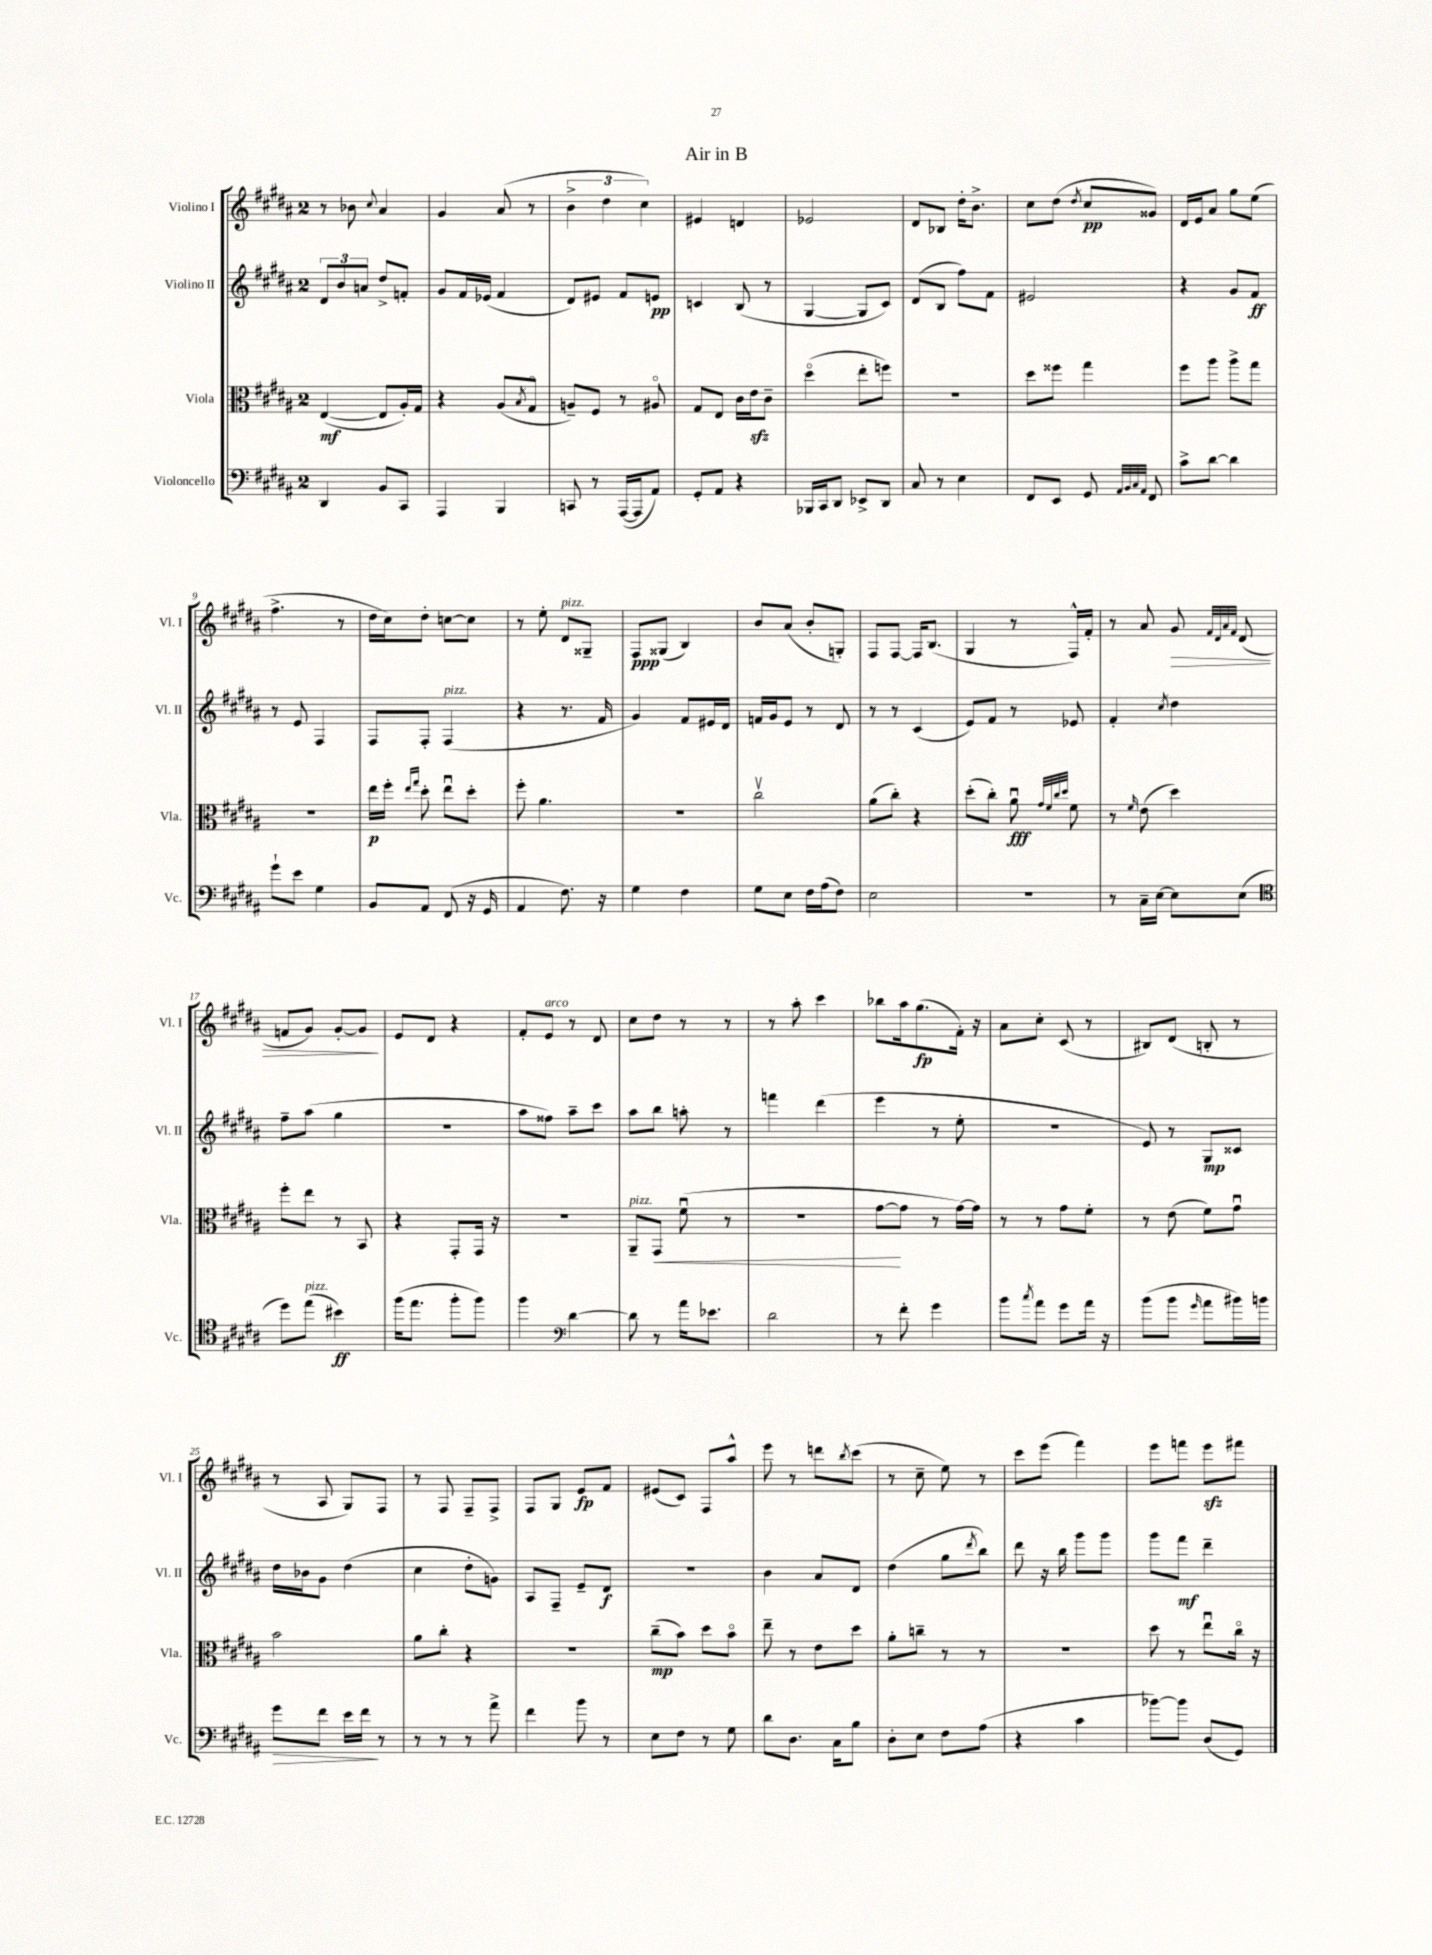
\header { title = "Air in B" }
<<
\new StaffGroup <<
\new Staff = "s0" \with { instrumentName = "Violino I" shortInstrumentName = "Vl. I" } {
    \clef treble \key b \major \once \override Staff.TimeSignature.style = #'single-digit \time 2/4
    r8 bes'8 \appoggiatura { cis''8 } ais'4 |
    gis'4 ais'8( r8 |
    \tuplet 3/2 { b'4-> dis''4 cis''4) } |
    eis'4 d'4 |
    ees'2 |
    dis'8 bes8 dis''16-. b'8.-> |
    cis''8 dis''8( \acciaccatura { dis''8 } cis''8\pp gisis'8) |
    dis'16 e'16 ais'8 gis''8 e''8( |
    fis''4.-> r8 |
    dis''16 cis''16) dis''8-. c''8~ c''8 |
    r8 e''8-. dis'8^\markup { \italic "pizz." } gisis8-- |
    fis8\ppp gisis8( b4) |
    b'8 ais'8( b'8-. g8-.) |
    fis8 fis8~ fis16 b8.( |
    gis4 r8 fis16-^) fis'16-. |
    r8 ais'8 gis'8\> \grace { fis'32 dis'32 ais'32 fis'32 } dis'8( |
    f'8 gis'8) gis'8~-. gis'8\! |
    e'8 dis'8 r4 |
    fis'8-. e'8^\markup { \italic "arco" } r8 dis'8 |
    cis''8 dis''8 r8 r8 |
    r8 ais''8-. cis'''4 |
    bes''8 ais''16 gis''8.\fp( fis'16-.) r16 |
    ais'8 cis''8-. cis'8( r8 |
    bis8) dis'8( b8-. r8 |
    r8 ais8 gis8) fis8 |
    r8 fis8 fis8-- fis8-> |
    fis8 gis8 e'8\fp fis'8 |
    eis'8( cis'8) fis8 ais''8-^ |
    e'''8 r8 d'''8 \acciaccatura { b''8 } cis'''8( |
    r8 cis''8-- e''8) r8 |
    cis'''8 e'''8( fis'''4) |
    e'''8 f'''8 e'''8\sfz fis'''8 \bar "|." |
}
\new Staff = "s1" \with { instrumentName = "Violino II" shortInstrumentName = "Vl. II" } {
    \clef treble \key b \major \once \override Staff.TimeSignature.style = #'single-digit \time 2/4
    \tuplet 3/2 { dis'8 b'8 a'8 } dis''8-> f'8-. |
    gis'8 fis'16 ees'16( fis'4 |
    dis'8) eis'8 fis'8 e'8\pp |
    c'4 b8( r8 |
    gis4~ gis8 cis'8) |
    dis'8( b8 fis''8) fis'8 |
    eis'2 |
    r4 gis'8 fis'8\ff |
    r8 e'8 fis4 |
    fis8 fis8-. fis4^\markup { \italic "pizz." }( |
    r4 r8. fis'16 |
    gis'4) fis'8 eis'16 dis'16 |
    f'16 gis'16 e'8 r8 dis'8 |
    r8 r8 cis'4( |
    e'8) fis'8 r8 ees'8 |
    fis'4-. \acciaccatura { cis''8 } dis''4 |
    fis''8-- ais''8( gis''4 |
    R2 |
    ais''8 fisis''8) ais''8-- cis'''8 |
    ais''8 b''8 a''8-. r8 |
    f'''4 dis'''4( |
    e'''4 r8 e''8-. |
    r2 |
    e'8) r8 gis8\mp cisis'8 |
    dis''16 bes'16 gis'8 dis''4( |
    cis''4 dis''8-. g'8) |
    ais8 fis8-- e'8-- dis'8\f |
    R2 |
    b'4 ais'8 dis'8 |
    dis''4( gis''8 \acciaccatura { dis'''8 } b''8) |
    dis'''8 r16 b''16 gis'''8 gis'''8 |
    gis'''8 fis'''8\mf dis'''4-- \bar "|." |
}
\new Staff = "s2" \with { instrumentName = "Viola" shortInstrumentName = "Vla." } {
    \clef alto \key b \major \once \override Staff.TimeSignature.style = #'single-digit \time 2/4
    e4~\mf( e8 ais16-.) gis16 |
    r4 ais8( \acciaccatura { b8 } gis8\flageolet |
    a8--) fis8 r8 ais8\flageolet |
    gis8 e8 cis'16 e'16\sfz cis'8-- |
    dis''4\flageolet( e''8-. f''8) |
    r2 |
    dis''8 fisis''8 gis''4 |
    fis''8 ais''8 ais''8-> gis''8 |
    r2 |
    e''16\p fis''16-. \grace { e''16 gis''16 } dis''8-. e''8\downbow dis''8-. |
    fis''8-. ais'4. |
    R2 |
    cis''2\upbow |
    ais'8( cis''8-.) r4 |
    dis''8-.( cis''8-.) ais'8\downbow\fff \grace { gis'32 fis'32 cis''32 dis''32 } fis'8 |
    r8 \grace { fis'16 } e'8( dis''4) |
    fis''8-. e''8 r8 b,8 |
    r4 gis,8-. gis,16 r16 |
    r2 |
    ais,8--^\markup { \italic "pizz." } gis,8\< fis'8\downbow( r8 |
    r2 |
    gis'8~\! gis'8 r8 gis'16~) gis'16 |
    r8 r8 gis'8 fis'8-. |
    r8 e'8( fis'8) gis'8\downbow |
    b'2 |
    ais'8 cis''8-. r4 |
    R2 |
    cis''8--\mp( b'8) dis''8 b'8\flageolet |
    e''8-- r8 e'8 dis''8 |
    ais'8-. c''8-- r8 r8 |
    R2 |
    dis''8 r8 e''8\downbow cis''16\flageolet r16 \bar "|." |
}
\new Staff = "s3" \with { instrumentName = "Violoncello" shortInstrumentName = "Vc." } {
    \clef bass \key b \major \once \override Staff.TimeSignature.style = #'single-digit \time 2/4
    dis,4 b,8 cis,8 |
    ais,,4 b,,4 |
    c,8 r8 ais,,16~( ais,,16 ais,8) |
    gis,8-. ais,8 r4 |
    bes,,16 cis,16 dis,8 ees,8-> dis,8 |
    cis8 r8 e4 |
    fis,8 e,8 gis,8 \grace { ais,32 b,32 cis32 ais,32 } fis,8 |
    cis'8-> dis'8~ dis'4 |
    gis'8-! e'8 gis4 |
    b,8 ais,8 fis,8( r16 gis,16 |
    ais,4 fis8.) r16 |
    gis4 fis4 |
    gis8 e8 fis16 ais16( fis8) |
    e2 |
    R2 |
    r8 cis16-- e16~ e8 e8( |
    \clef tenor dis''8) e''8^\markup { \italic "pizz." }( bis'4\ff) |
    fis''16( e''8. fis''8-. fis''8) |
    fis''4 \clef bass dis'4~ |
    dis'8 r8 ais'16 ees'8. |
    dis'2 |
    r8 fis'8-. gis'4 |
    b'8 \acciaccatura { cis''8 } ais'8 gis'8 ais'16 r16 |
    b'8( b'8 \grace { gis'16 } ais'8 bis'16) b'16 |
    gis'8\> fis'8 e'16 fis'16\! r8 |
    r8 r8 r8 ais'8-> |
    fis'4 b'8 r8 |
    e8 fis8 r8 gis8 |
    dis'8 dis8. cis16 b8 |
    dis8-. e8 fis8 ais8( |
    r4 cis'4 |
    bes'8~) bes'8 dis8( gis,8) \bar "|." |
}
>>
>>
